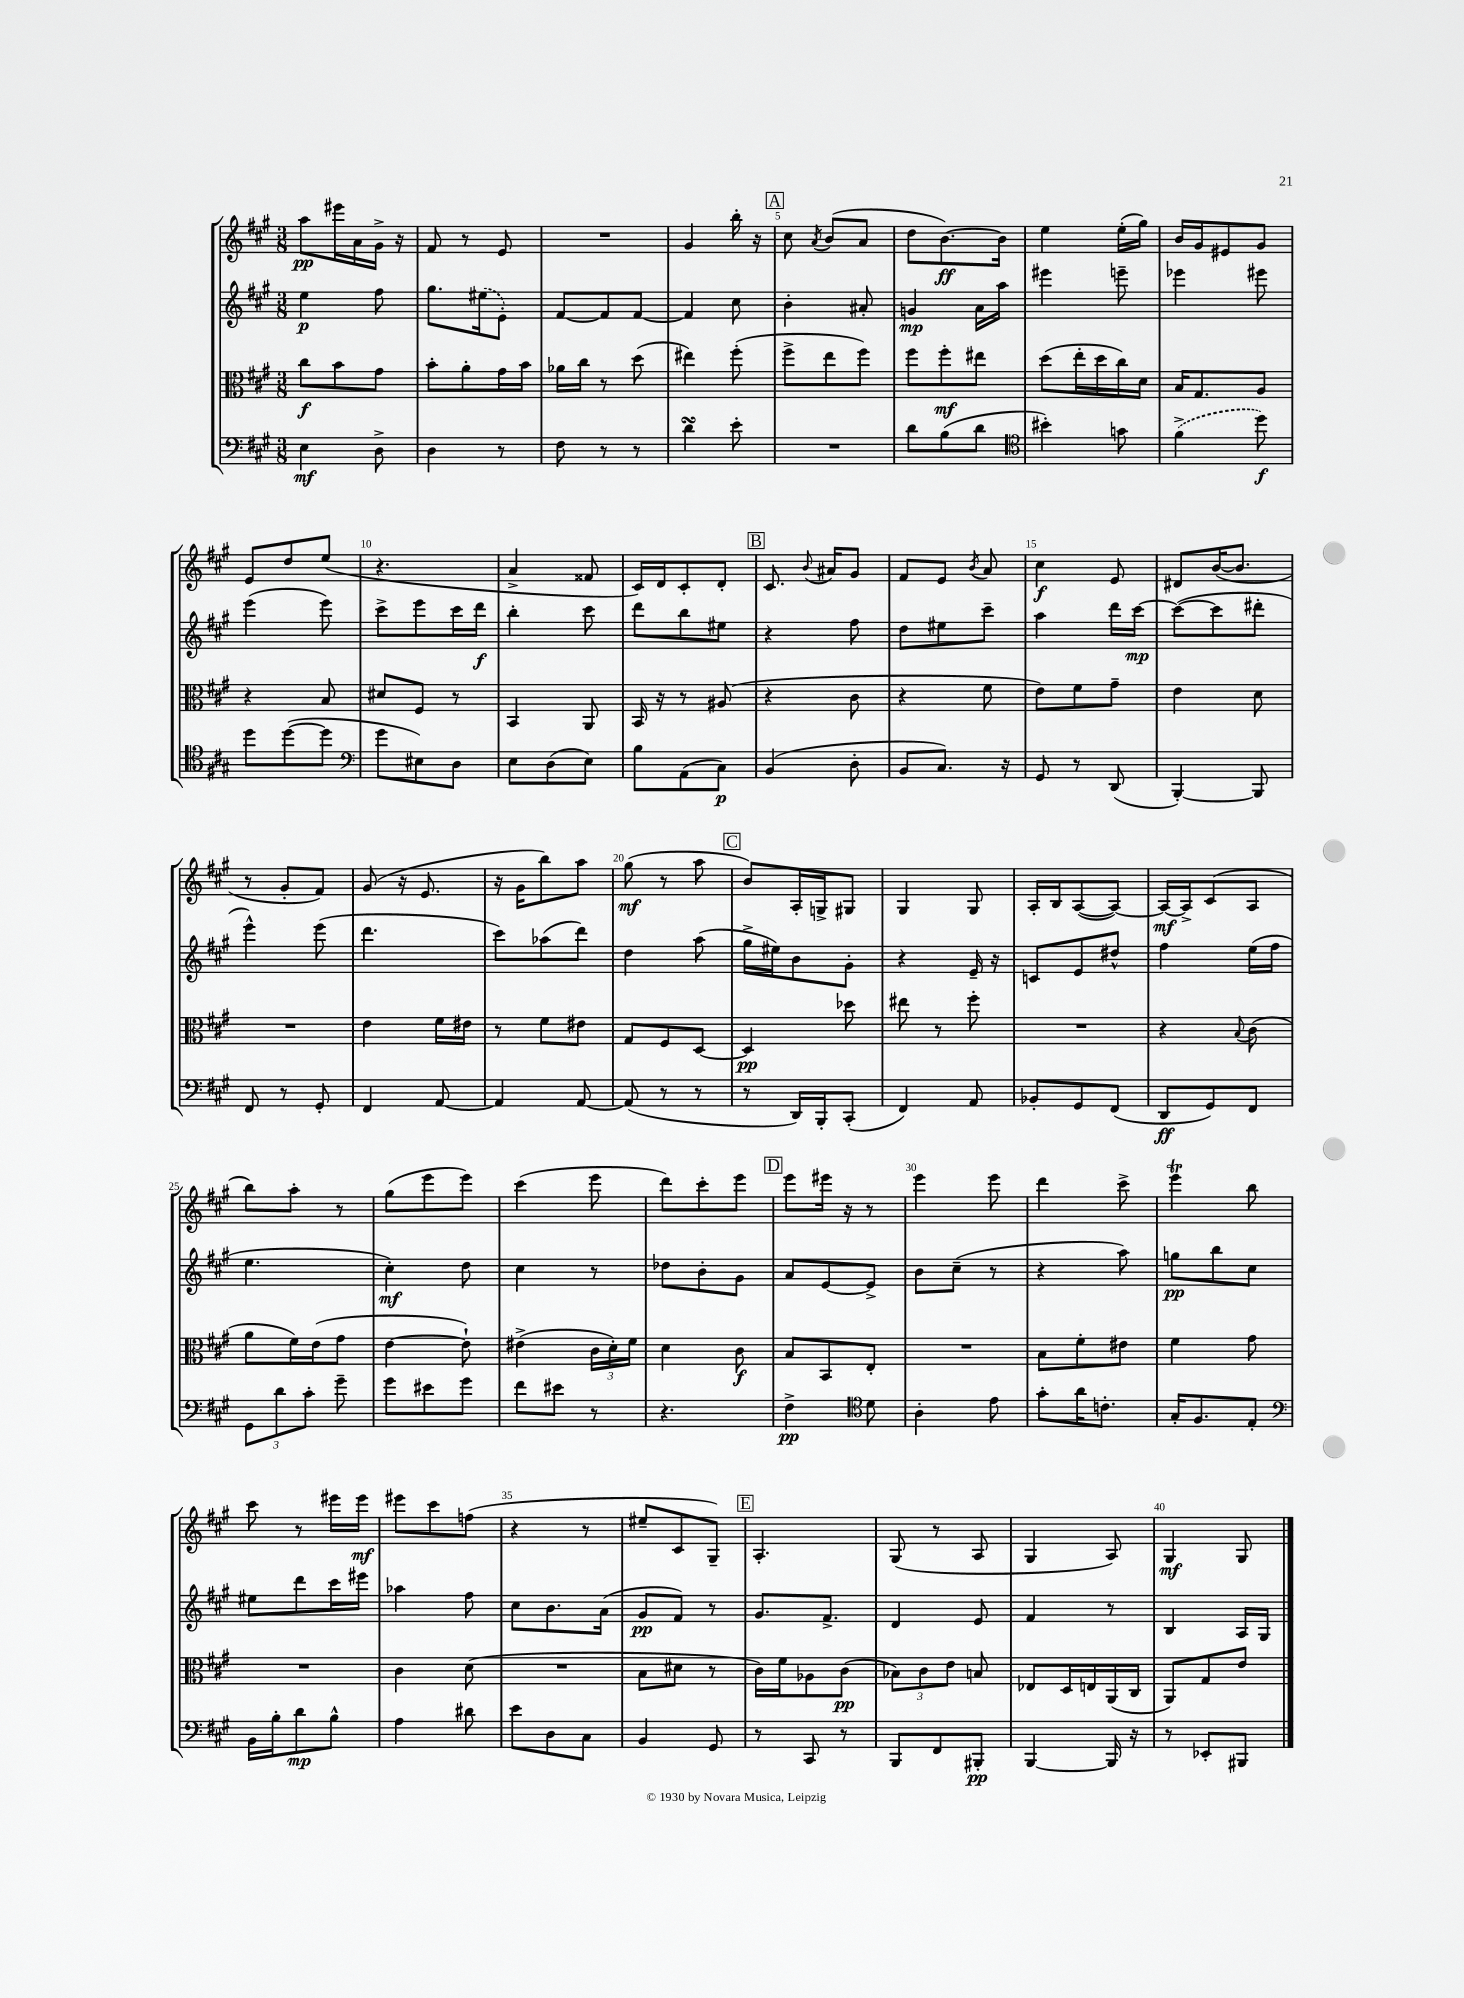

**kern	**kern	**kern	**kern
*staff4	*staff3	*staff2	*staff1
*clefF4	*clefC3	*clefG2	*clefG2
*k[f#c#g#]	*k[f#c#g#]	*k[f#c#g#]	*k[f#c#g#]
*M3/8	*M3/8	*M3/8	*M3/8
4E\	8cc#\L	4ee\	8aa\L
.	8b\	.	16eee#\L
.	.	.	16a\
8D^\	8g#\J	8ff#\	16g#^\JJ
.	.	.	16r
=	=	=	=
4D\	8b'\L	8.gg#\L	8f#/
.	8a'\	.	8r
.	.	(16ee#\k	.
8r	16g#\L	8e'\J)	8e/
.	16b\JJ	.	.
=	=	=	=
8F#\	16a-\LL	[8f#/L	4.r
.	16cc#\JJ	.	.
8r	8r	8f#/]	.
8r	(8dd\	[8f#/J	.
=	=	=	=
4d\	4ee#\)	4f#/]	4g#/
8e'\	(8ff#'\	8cc#\	16bb'\
.	.	.	16r
=	=	=	=
4.r	8ff#^\L	4b'\	8cc#\
.	.	.	8qa/
.	8ee\	.	(8b/L
.	8ff#\J)	8a#'/	8a/J
=	=	=	=
8d\L	8ff#\L	4g/	8dd\L
(8B\	8ff#'\	.	[8.b\)
8d\J	8ee#\J	16a\LL	.
.	.	16aa\JJ	16b\]Jk
=	=	=	=
*clefC4	*	*	*
4b#'\)	(8dd\L	4eee#\	4ee\
.	16ee'\L	.	.
.	16dd\	.	.
8g\	16cc#\)	8eee~\	(16ee'\LL
.	16d\JJ	.	16gg#\JJ)
=	=	=	=
(4f#^\	16B/LK	4eee-\	16b/LL
.	8.G#/	.	16g#/J
.	.	.	8e#/
8dd\)	8A/J	8eee#\	8g#/J
=	=	=	=
8dd\L	4r	(4eee\	8e/L
([8dd\	.	.	8dd/
8dd\]J	8B/	8eee\)	(8ee/J
=	=	=	=
*clefF4	*	*	*
8g#\L	8d#/L	8ccc#^\L	4.r
8E#\)	8F#/J	8eee\	.
8D\J	8r	16ccc#\L	.
.	.	16ddd\JJ	.
=	=	=	=
8E\L	4BB/	4bb'\	4a^/
(8D\	.	.	.
8E\J)	8AA/	8ccc#\	8f##/
=	=	=	=
8B\L	16BB/	8ddd\L	16c#/LL)
.	16r	.	16d/J
(8AA\	8r	8bb\	8c#'/
8C#\J)	(8A#/	8ee#\J	8d'/J
=	=	=	=
(4BB/	4r	4r	8.c#/
.	.	.	8qqb/
.	.	.	16a#/LK
8D'\	8c#\	8ff#\	8g#/J
=	=	=	=
8BB/L	4r	8dd\L	8f#/L
8.C#/J)	.	8ee#\	8e/J
.	.	.	8qb/
.	8f#\	8ccc#~\J	8a/
16r	.	.	.
=	=	=	=
8GG#/	8e\L)	4aa\	4cc#\
8r	8f#\	.	.
(8DD/	8g#~\J	16ddd\LL	8e/
.	.	[16ccc#\JJ	.
=	=	=	=
[4BBB'/)	4e\	(8ccc#\_L	8d#/L
.	.	8ccc#\]	([16b/K
.	.	.	8.b/]J
8BBB/]	8d\	8ddd#'\J	.
=	=	=	=
8FF#/	4.r	4eee^^\)	8r
8r	.	.	8g#'/L
8GG#'/	.	(8eee\	8f#/J)
=	=	=	=
4FF#/	4e\	4.ddd\	(8g#/
.	.	.	16r
.	.	.	8.e/
[8AA/	16f#\LL	.	.
.	16e#\JJ	.	.
=	=	=	=
4AA/]	8r	8ccc#\L)	16r
.	.	.	16g#\LK
.	8f#\L	(8aa-\	8bb\)
[8AA/	8e#\J	8ddd\J)	8aa\J
=	=	=	=
(8AA/]	8G#/L	4dd\	(8gg#\
8r	8F#/	.	8r
8r	[8D/J	(8aa\	8aa\
=	=	=	=
8r	4D/]	16gg#^\LL	8b/L)
.	.	16ee#\J)	.
16DD/LL)	.	8b\	16A'/L
16BBB'/J	.	.	16G^/J
(8CC#'/J	8dd-\	8g#'\J	8G#/J
=	=	=	=
4FF#/)	8ee#\	4r	4G#/
.	8r	.	.
8AA/	8ff#'\	16e~/	8G#/
.	.	16r	.
=	=	=	=
8BB-'/L	4.r	8c/L	16A'/LL
.	.	.	16B/J
8GG#/	.	8e/	([8A/
(8FF#/J	.	8dd#^^/J	8A/_J)
=	=	=	=
8DD/L	4r	4ff#\	16A/_LL
.	.	.	16A^/]J
8GG#/)	.	.	(8c#/
.	8qqB/	.	.
8FF#/J	(8c#\	(16ee\LL	8A/J
.	.	16ff#\JJ	.
=	=	=	=
12GG#\L	8a\L	4.ee\	8bb\L)
12d\	.	.	.
.	16f#\L)	.	8aa'\J
12c#'\J	.	.	.
.	(16e\J	.	.
8g#~\	8g#\J	.	8r
=	=	=	=
8g#\L	[4e\	4cc#'\)	(8gg#\L
8e#\	.	.	8eee\
8g#\J	8e`\])	8dd\	8eee\J)
=	=	=	=
8f#\L	(4e#^\	4cc#\	(4ccc#\
8e#\J	.	.	.
8r	24c#\LL	8r	8eee\
.	24d'\)	.	.
.	24f#\JJ	.	.
=	=	=	=
4.r	4d\	8dd-\L	8ddd\L)
.	.	8b'\	8ccc#'\
.	8c#\	8g#\J	8eee\J
=	=	=	=
4F#^\	8B/L	8a/L	8eee\L
.	8BB/	[8e/	16eee#\Jk
.	.	.	16r
*clefC4	*	*	*
8d\	8E'/J	8e^/]J	8r
=	=	=	=
4A'\	4.r	8b\L	4eee\
.	.	(8cc#~\J	.
8e\	.	8r	8eee\
=	=	=	=
8g#'\L	8B\L	4r	4ddd\
16a\K	8f#'\	.	.
8.c'\J	.	.	.
.	8e#\J	8aa\)	8ccc#^\
=	=	=	=
16G#'/LK	4f#\	8gg\L	4eee\
8.F#/	.	.	.
.	.	8bb\	.
8E'/J	8g#\	8cc#\J	8bb\
=	=	=	=
*clefF4	*	*	*
16BB\LL	4.r	8ee#\L	8ccc#\
16B'\J	.	.	.
8d\	.	8ddd\	8r
8B^^\J	.	16ccc#\L	16eee#\LL
.	.	16eee#\JJ	16eee#\JJ
=	=	=	=
4A\	4c#\	4aa-\	8eee#\L
.	.	.	8ccc#\
8d#\	(8d\	8ff#\	(8ff\J
=	=	=	=
8e\L	4.r	8cc#\L	4r
8D\	.	8.b\	.
8C#\J	.	.	8r
.	.	(16a\Jk	.
=	=	=	=
4BB/	8B\L	8g#/L	8ee#~/L
.	8d#\J	8f#/J)	8c#/
8GG#/	8r	8r	8G#~/J)
=	=	=	=
8r	16c#\LL)	8.g#/L	4.A'/
.	16f#\J	.	.
8CC#/	8A-\	.	.
.	.	8.f#^/J	.
8r	(8c#\J	.	.
=	=	=	=
8BBB/L	12B-\L)	4d/	(8G#/
.	12c#\	.	.
8FF#/	.	.	8r
.	12e\J	.	.
8BBB#'/J	8B/	8e/	8A/
=	=	=	=
[4BBB/	8E-/L	4f#/	4G#/
.	16D/L	.	.
.	16E/	.	.
16BBB/]	(16AA/	8r	8A/)
16r	16C#/JJ	.	.
=	=	=	=
8r	8AA/L)	4B/	4G#/
8EE-'/L	8G#/	.	.
8BBB#/J	8e/J	16A/LL	8G#/
.	.	16G#/JJ	.
==	==	==	==
*-	*-	*-	*-
